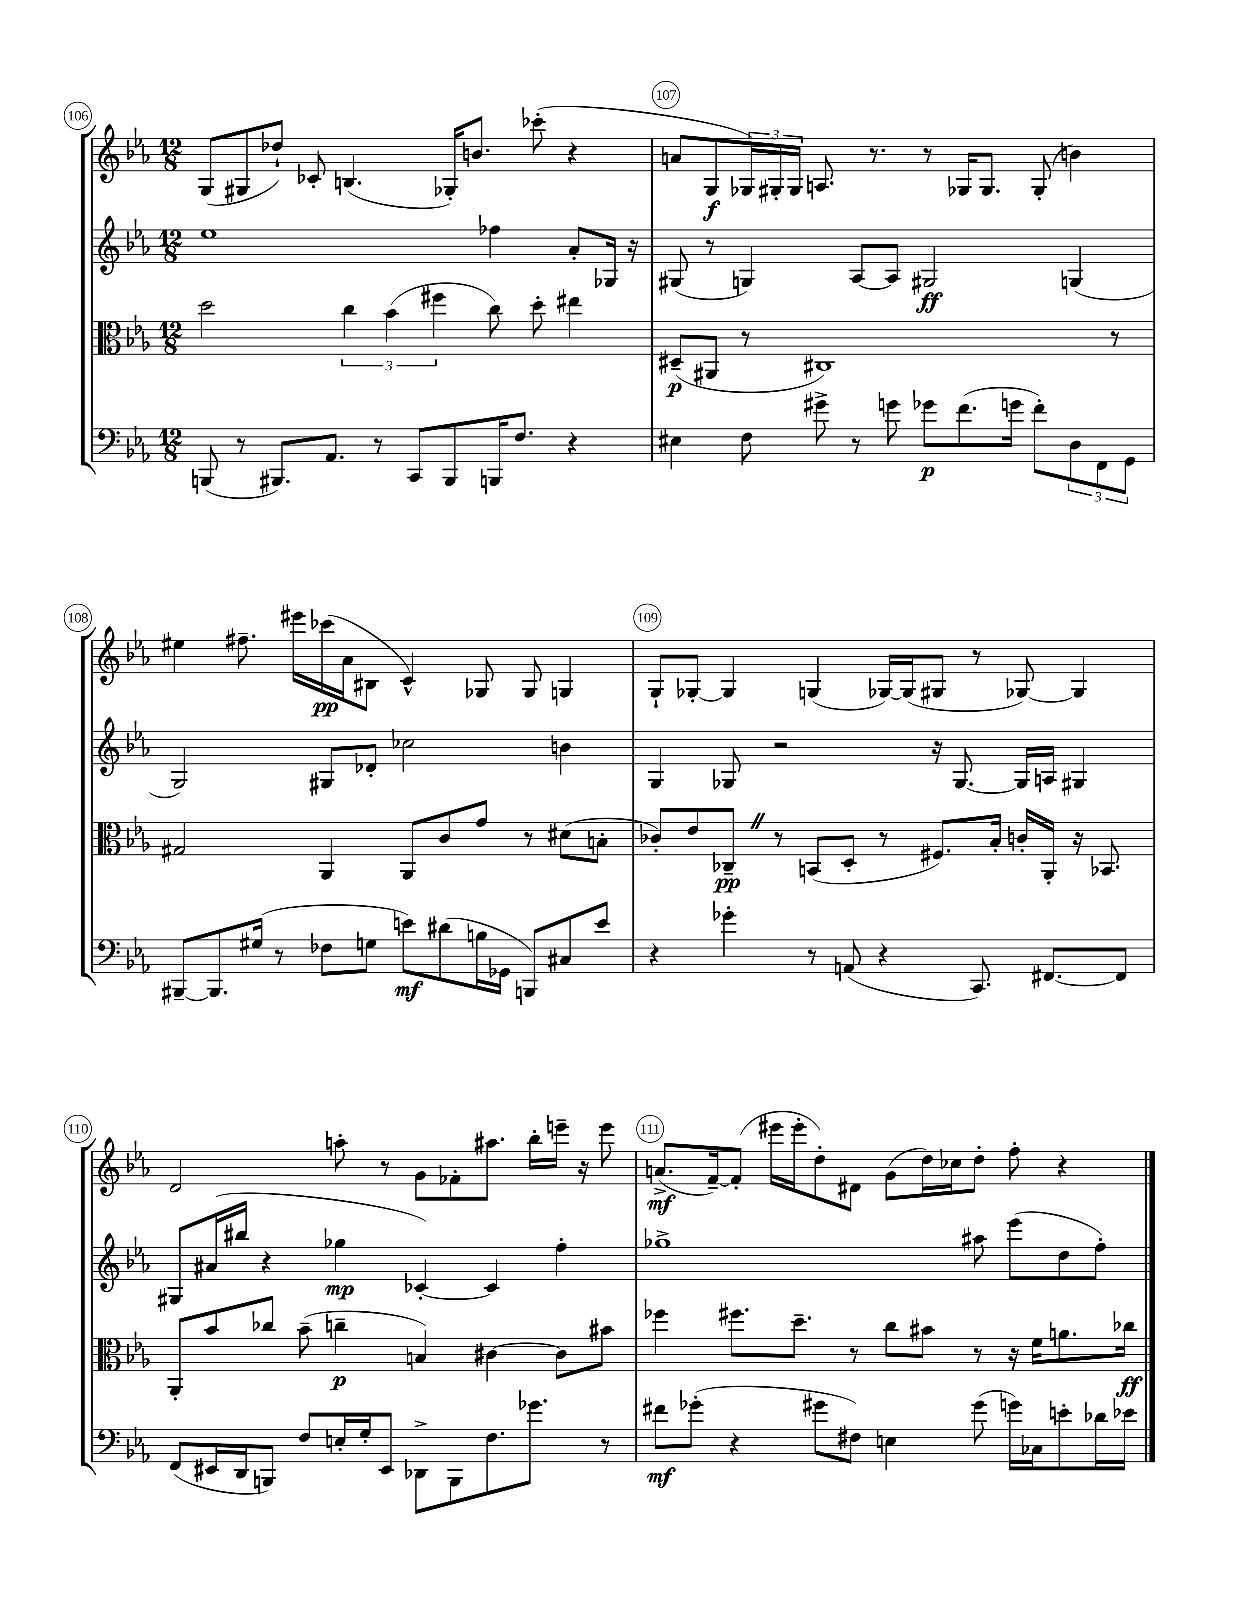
<<
\new StaffGroup <<
\new Staff = "s0" {
    \clef treble \key ees \major \numericTimeSignature \time 12/8
    g8( gis8 des''8-!) ces'8-. b4.( ges16-.) b'8. ces'''8-.( r4 |
    a'8 g8\f \tuplet 3/2 { ges16) gis16-. gis16 } a8. r8. r8 ges16 ges8. ges8-.( b'4) |
    eis''4 fis''8.-- eis'''16 ces'''16\pp( aes'16 bis8 c'4-^) ges8 ges8 g4 |
    g8-! ges8~-. ges4 g4( ges16~) ges16( gis8 r8 ges8~) ges4 |
    d'2 a''8-. r8 g'8 fes'8-. ais''8. bes''16-. e'''16-- r16 e'''8 |
    a'8.->\mf( f'16~--) f'8-.( eis'''16 eis'''16-. d''8-.) dis'8 g'8( d''16) ces''16 d''8-. f''8-. r4 \bar "|." |
}
\new Staff = "s1" {
    \clef treble \key ees \major \numericTimeSignature \time 12/8
    ees''1 fes''4 aes'8-. ges16 r16 |
    gis8( r8 g4) aes8~ aes8 gis2\ff g4( |
    g2) gis8 des'8-. ces''2 b'4 |
    g4 ges8 r2 r16 ges8.~ ges16 a16 gis4 |
    gis8 ais'16( bis''16 r4 ges''4\mp ces'4~-.) ces'4 f''4-. |
    ges''1-> ais''8 ees'''8( d''8 f''8-.) \bar "|." |
}
\new Staff = "s2" {
    \clef alto \key ees \major \numericTimeSignature \time 12/8
    d''2 \tuplet 3/2 { c''4 bes'4( fis''4 } c''8) d''8-. eis''4 |
    dis8--\p( ais,8 r8 cis1) r8 |
    gis2 aes,4 aes,8 c'8 g'8 r8 dis'8( b8-. |
    ces'8-.) ees'8 ces8--\pp \once \override BreathingSign.text = \markup { \musicglyph "scripts.caesura.straight" } \breathe r8 b,8( d8-. r8 fis8.) bes16-. c'16-. aes,16-. r16 bes,8. |
    aes,8-. bes'8 ces''8 bes'8--( c''4--\p b4) cis'4~ cis'8 bis'8 |
    fes''4 fis''8. d''8.-- r8 c''8 bis'8 r8 r16 f'16 a'8. ces''16\ff \bar "|." |
}
\new Staff = "s3" {
    \clef bass \key ees \major \numericTimeSignature \time 12/8
    b,,8( r8 bis,,8.) aes,8. r8 c,8 bis,,8 b,,16 f8. r4 |
    eis4 f8 gis'8-> r8 g'8 ges'8\p f'8.( g'16 f'8-.) \tuplet 3/2 { d8 f,8 g,8 } |
    bis,,8~-- bis,,8. gis16( r8 fes8 g8 e'8\mf) dis'8( b16 ges,16 b,,8) cis8 e'8 |
    r4 ges'4-. r8 a,8( r4 c,8.) fis,8.~ fis,8 |
    f,8( eis,16 d,16 b,,8) f8 e16-. g16-. eis,8 des,8-> b,,8 f8. ges'8. r8 |
    fis'8\mf ges'8-.( r4 gis'8 fis8) e4 gis'8( g'16) ces16 e'8-. des'16 ees'16 \bar "|." |
}
>>
>>
\layout { \context { \Score currentBarNumber = #106 \override BarNumber.break-visibility = ##(#f #t #t) barNumberVisibility = #all-bar-numbers-visible \override BarNumber.stencil = #(make-stencil-circler 0.1 0.3 ly:text-interface::print) } }
